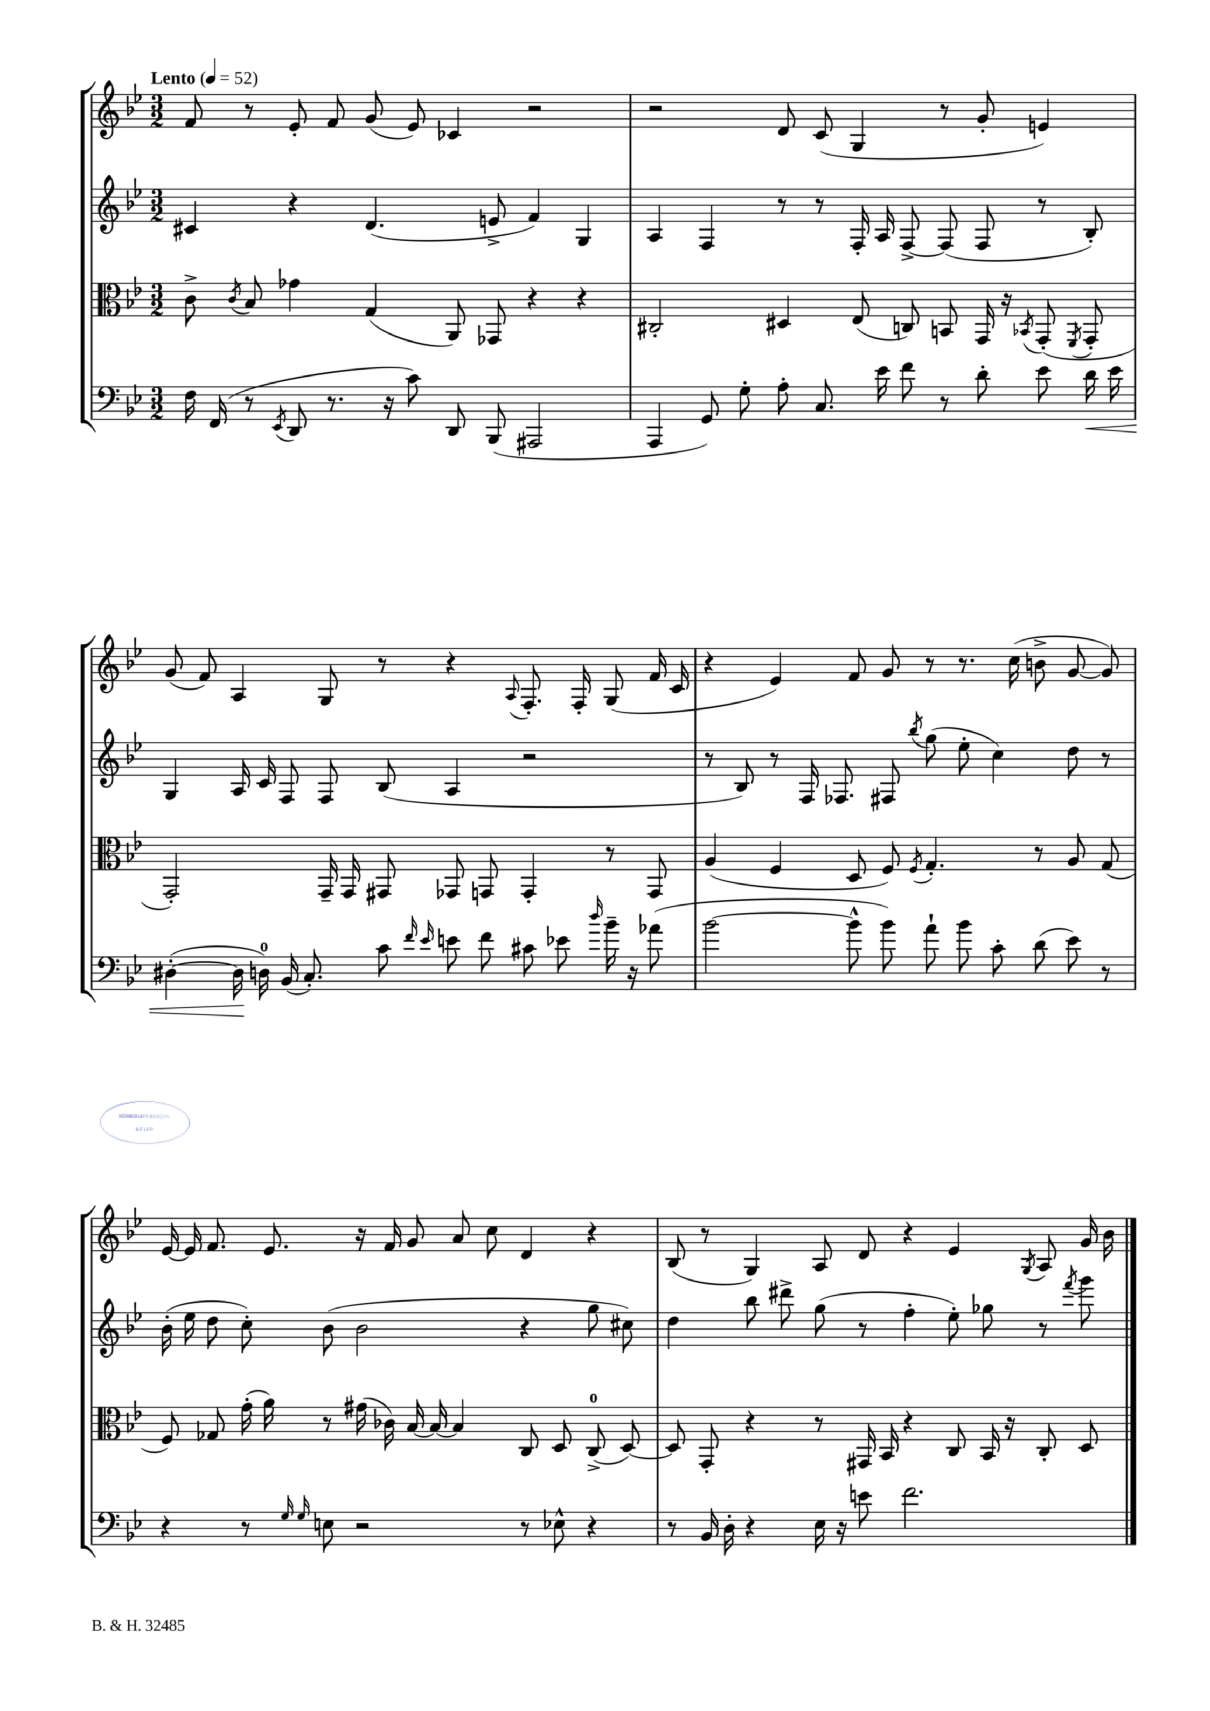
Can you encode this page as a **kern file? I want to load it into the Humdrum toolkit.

**kern	**kern	**kern	**kern
*staff4	*staff3	*staff2	*staff1
*clefF4	*clefC3	*clefG2	*clefG2
*k[b-e-]	*k[b-e-]	*k[b-e-]	*k[b-e-]
*M3/2	*M3/2	*M3/2	*M3/2
*MM52	*MM52	*MM52	*MM52
16F\	8c^\	4c#/	8f/
(16FF/	.	.	.
.	8qc/	.	.
8r	8B-/	.	8r
8qEE-/	.	.	.
8DD/	4g-\	4r	8e-'/
8.r	.	.	8f/
.	(4G/	(4.d/	(8g/
16r	.	.	.
8c\)	.	.	8e-/)
8DD/	8AA/)	.	4c-/
(8BBB-/	8GG-/	8e^/	.
2AAA#/	4r	4f/)	2r
.	4r	4G/	.
=	=	=	=
4AAA/	2C#'/	4A/	2r
8GG/)	.	4F/	.
8G'\	.	.	.
8A'\	4D#/	8r	8d/
8.C/	.	8r	(8c/
.	(8E-/	16F'/	4G/
16e-\	.	16A/	.
8f\	8C/)	[8F^/	.
8r	8BB/	(8F/]	8r
8d'\	16GG/	8F/	8g'/
.	16r	.	.
.	8qBB-/	.	.
8e-\	(8GG'/	8r	4e/)
.	8qFF/	.	.
16d\	8GG'/	8B-'/)	.
16e-\	.	.	.
=	=	=	=
([4D#'\	2GG'/)	4G/	(8g/
.	.	.	8f/)
16D#\]	.	16A/	4A/
16D\)	.	16c/	.
(16BB-/	.	8F/	.
8.C'/)	.	.	.
.	16GG~/	8F/	8G/
.	16GG/	.	.
8c\	8GG#/	(8B-/	8r
16qqf/	.	.	.
16qqe-/	.	.	.
8e\	8GG-/	4A/	4r
8f\	8GG/	.	.
.	.	.	8qqA/
8c#\	4GG'/	2r	8.F'/
8e-\	.	.	.
.	.	.	16F'/
16qqdd/	.	.	.
16b-~\	8r	.	(8G/
16r	.	.	.
(8a-\	8GG/	.	16f/
.	.	.	16c/
=	=	=	=
[2b-\	(4A/	8r	4r
.	.	8B-/)	.
.	4F/	8r	4e-/)
.	.	16F/	.
.	.	8.F-/	.
8b-^^\]	8D/	.	8f/
8b-\)	8F/)	8F#/	8g/
.	8qF/	8qbb-/	.
8a`\	4.G'/	(8gg\	8r
8b-\	.	8ee-'\	8.r
8c'\	.	4cc\)	.
.	.	.	(16cc\
(8d\	8r	.	8b^\
8e-\)	8A/	8dd\	[8g/
8r	(8G/	8r	8g/])
=	=	=	=
4r	8F/)	(16b-'\	[16e-/
.	.	16ee-\	16e-/]
.	8G-/	8dd\	8.f/
8r	(16g'\	8cc'\)	.
.	16a\)	.	8.e-/
16qqG/	.	.	.
16qqG/	.	.	.
8E\	8r	(8b-\	.
2r	(16g#\	2b-\	16r
.	16c-\)	.	16f/
.	[16B-/	.	8g/
.	16B-/_	.	.
.	4B-/]	.	8a/
.	.	.	8cc\
8r	8C/	4r	4d/
8E-^^\	8D/	.	.
4r	(8C^/	8gg\	4r
.	[8D/)	8cc#\)	.
=	=	=	=
8r	8D/]	4dd\	(8B-/
16BB-/	8GG'/	.	8r
16D'\	.	.	.
4r	4r	8bb-\	4G/)
.	.	8ddd#^\	.
16E-\	8r	(8gg\	8A/
16r	.	.	.
8e\	16GG#/	8r	8d/
.	16BB-/	.	.
2.f\	4r	4ff'\	4r
.	8C/	8ee-'\)	4e-/
.	16BB-/	8gg-\	.
.	16r	.	.
.	.	.	8qG/
.	8C'/	8r	8A/
.	.	8qfff/	.
.	8D/	8ggg\	16g/
.	.	.	16b-\
==	==	==	==
*-	*-	*-	*-
